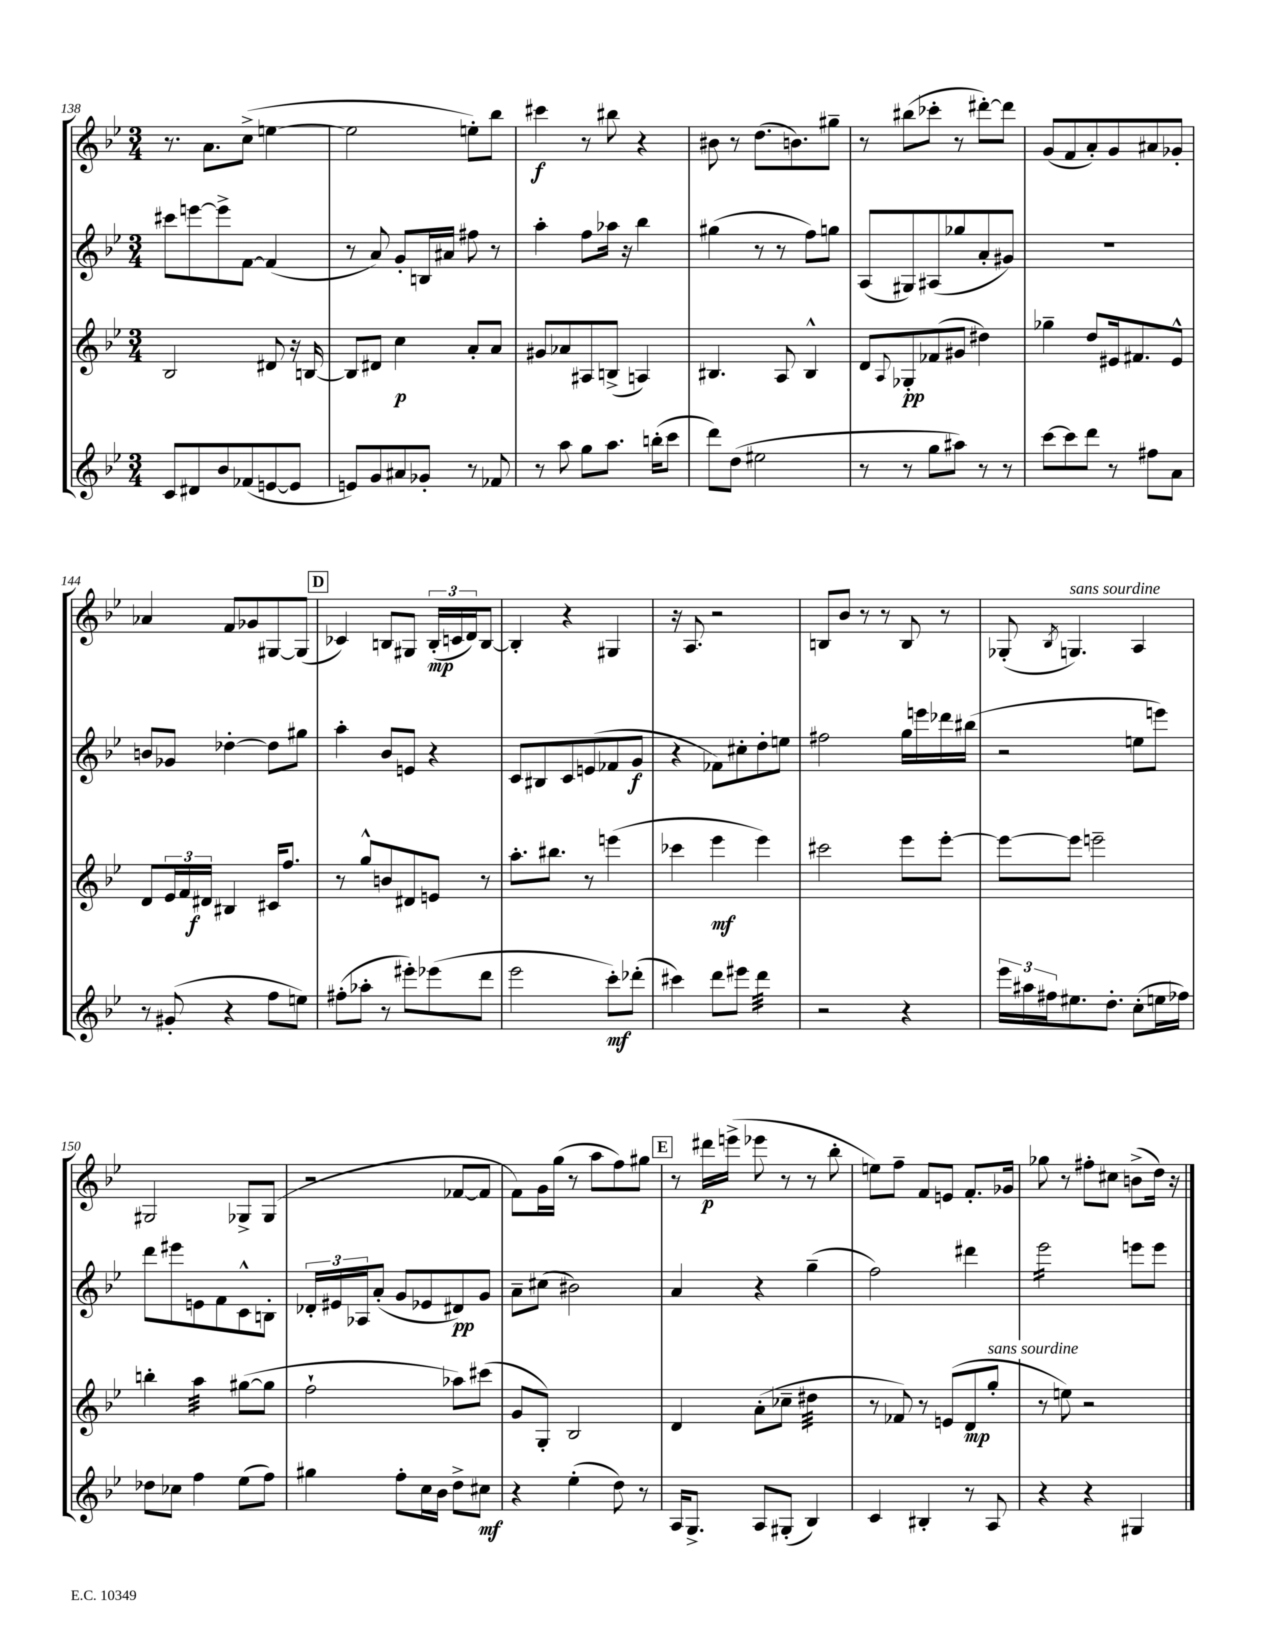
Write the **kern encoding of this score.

**kern	**kern	**kern	**kern
*staff4	*staff3	*staff2	*staff1
*clefG2	*clefG2	*clefG2	*clefG2
*k[b-e-]	*k[b-e-]	*k[b-e-]	*k[b-e-]
*M3/4	*M3/4	*M3/4	*M3/4
8c/L	2B-/	8ccc#\L	8.r
8d#/	.	[8eee\	.
.	.	.	8.a\L
8b-/	.	8eee^\]	.
(8f-/	.	[8f\J	(8cc^\J
[8e/	8d#/	(4f/]	[4ee\
8e/]J	16r	.	.
.	[16B/	.	.
=	=	=	=
8e/L)	8B/]L	8r	2ee\]
8g/	8d#/J	8a/)	.
8a#/	4cc\	8g'/L	.
8g-'/J	.	16B/L	.
.	.	16a#/JJ	.
8r	8a'/L	8ff#\	8ee'\L)
8f-/	8a/J	8r	8bb-\J
=	=	=	=
8r	8g#/L	4aa'\	4ccc#\
8aa\	8a-/	.	.
8gg\L	8A#/	8ff\L	8r
8.aa\J	(8B^/J	16aa-\Jk	8bb#\
.	.	16r	.
.	4A/)	4bb-\	4r
(16bb'\LK	.	.	.
8ccc\J	.	.	.
=	=	=	=
8ddd\L)	4.B#/	(4gg#\	8b#\
(8dd\J	.	.	8r
2ee#\	.	8r	(8.dd\L
.	8A/	8r	.
.	.	.	8.b\)
.	4B#^^/	8ff\L)	.
.	.	8gg\J	8gg#~\J
=	=	=	=
8r	8d/L	(8A/L	8r
.	8qqA/	.	.
8r	8G-'/	8G#/)	(8bb#\L
8gg\L	(8f-/	(8A#/	8ccc-'\J
8aa#\J)	8g#/J	8gg-/	8r
8r	4dd#\)	8a'/	[8ddd#'\L)
8r	.	8g#/J)	8ddd#\]J
=	=	=	=
[8ccc\L	4gg-~\	2.r	(8g/L
8ccc\]	.	.	8f/
8ddd\J	8dd/L	.	8a'/)
8r	16e#/k	.	8g/
.	8.f#/	.	.
8ff#\L	.	.	8a#/
8a\J	8e#^^/J	.	8g-'/J
=	=	=	=
8r	8d/L	8b/L	4a-/
(8g#'/	24e-/L	8g-/J	.
.	24f/	.	.
.	24d#/JJ	.	.
4r	4B#/	[4dd-'\	8f/L
.	.	.	8g-/
8ff\L	16c#/LK	8dd-\]L	[8G#/
.	8.ff/J	.	.
8ee\J)	.	8gg#\J	(8G#/]J
=	=	=	=
(8ff#'\L	8r	4aa'\	4c-/)
8aa-'\J	8gg^^/L	.	.
8r	8b/	8b-/L	8B/L
8eee#'\L)	8d#/	8e/J	8G#/J
(8eee-\	8e/J	4r	(24B'/LL
.	.	.	24c/
.	.	.	24d/J)
8ddd\J	8r	.	[8B/J
=	=	=	=
2eee-\	8.aa'\L	8c/L	4B'/]
.	.	8B#/	.
.	8.bb#\J	.	.
.	.	8c/	4r
.	8r	(8e/	.
8ccc'\L)	(4eee\	8f-/	4G#/
(8ddd-'\J	.	8g/J	.
=	=	=	=
4ccc#\)	4ccc-\	4r	16r
.	.	.	8.A/
8ddd\L	4eee-\	8f-\L)	2r
8eee#\J	.	8cc#'\	.
4ddd\	4eee-\)	8dd'\	.
.	.	8ee\J	.
=	=	=	=
2r	2ccc#\	2ff#\	8B/L
.	.	.	8b-/J
.	.	.	8r
.	.	.	8r
4r	8eee-\L	16gg\LL	8B/
.	.	16eee\	.
.	[8eee-'\J	16ddd-\	8r
.	.	(16bb#\JJ	.
=	=	=	=
24eee-\LL	8eee-\_L	2r	(8G-'/
24aa#\	.	.	.
24ff#\J	.	.	.
.	.	.	8qB-/
8.ee#\	8eee-\]J	.	4.G/)
.	2eee~\	.	.
8.dd'\J	.	.	.
(8cc'\L	.	8ee\L	4A/
16ee\L	.	8eee\J)	.
16ff-\JJ)	.	.	.
=	=	=	=
8dd-\L	4bb'\	8ddd\L	2G#/
8cc-\J	.	8eee#\	.
4ff\	4aa\	8e\	.
.	.	8f\	.
(8ee-\L	([8gg#\L	8c^^\	8G-^/L
8ff\J)	8gg#\]J	8B'\J	(8G-/J
=	=	=	=
4gg#\	2ff`\	24d-'/LL	2r
.	.	24e#/	.
.	.	24A-/J	.
.	.	(8a'/J	.
8ff'\L	.	8g/L	.
16cc\L	.	8e-/	.
16b-\JJ	.	.	.
8dd^\L	8aa-\L)	8d#/)	[8f-/L
8cc#\J	(8ccc#\J	8g/J	8f-/]J
=	=	=	=
4r	8g/L	8a~\L	8f\L)
.	8G'/J)	(8cc#\J	16g\L
.	.	.	(16gg\JJ
(4ee-'\	2B-/	2b#\)	8r
.	.	.	8aa\L
8dd\)	.	.	8ff\)
8r	.	.	8gg#\J
=	=	=	=
16A/LK	4d/	4a/	8r
8.G^/J	.	.	.
.	.	.	16ddd#\LL
.	.	.	(16eee^\JJ
8A/L	(8a'\L	4r	8eee-\
(8G#'/J	8cc-~\J	.	8r
4B-/)	4dd#\	(4gg~\	8r
.	.	.	8bb-'\
=	=	=	=
4c/	8r	2ff\)	8ee\L)
.	8f-/)	.	8ff~\J
4B#'/	8r	.	8f/L
.	(8e/L	.	8e/J
8r	8d/	4ddd#\	8.f'/L
8A/	8gg'/J	.	.
.	.	.	16g-/Jk
=	=	=	=
4r	8r	2eee-\	8gg-\
.	8ee\)	.	8r
4r	2r	.	8ff#'\L
.	.	.	8cc#\J
4G#/	.	8eee\L	(8b^\L
.	.	8eee\J	16dd\Jk)
.	.	.	16r
==	==	==	==
*-	*-	*-	*-
